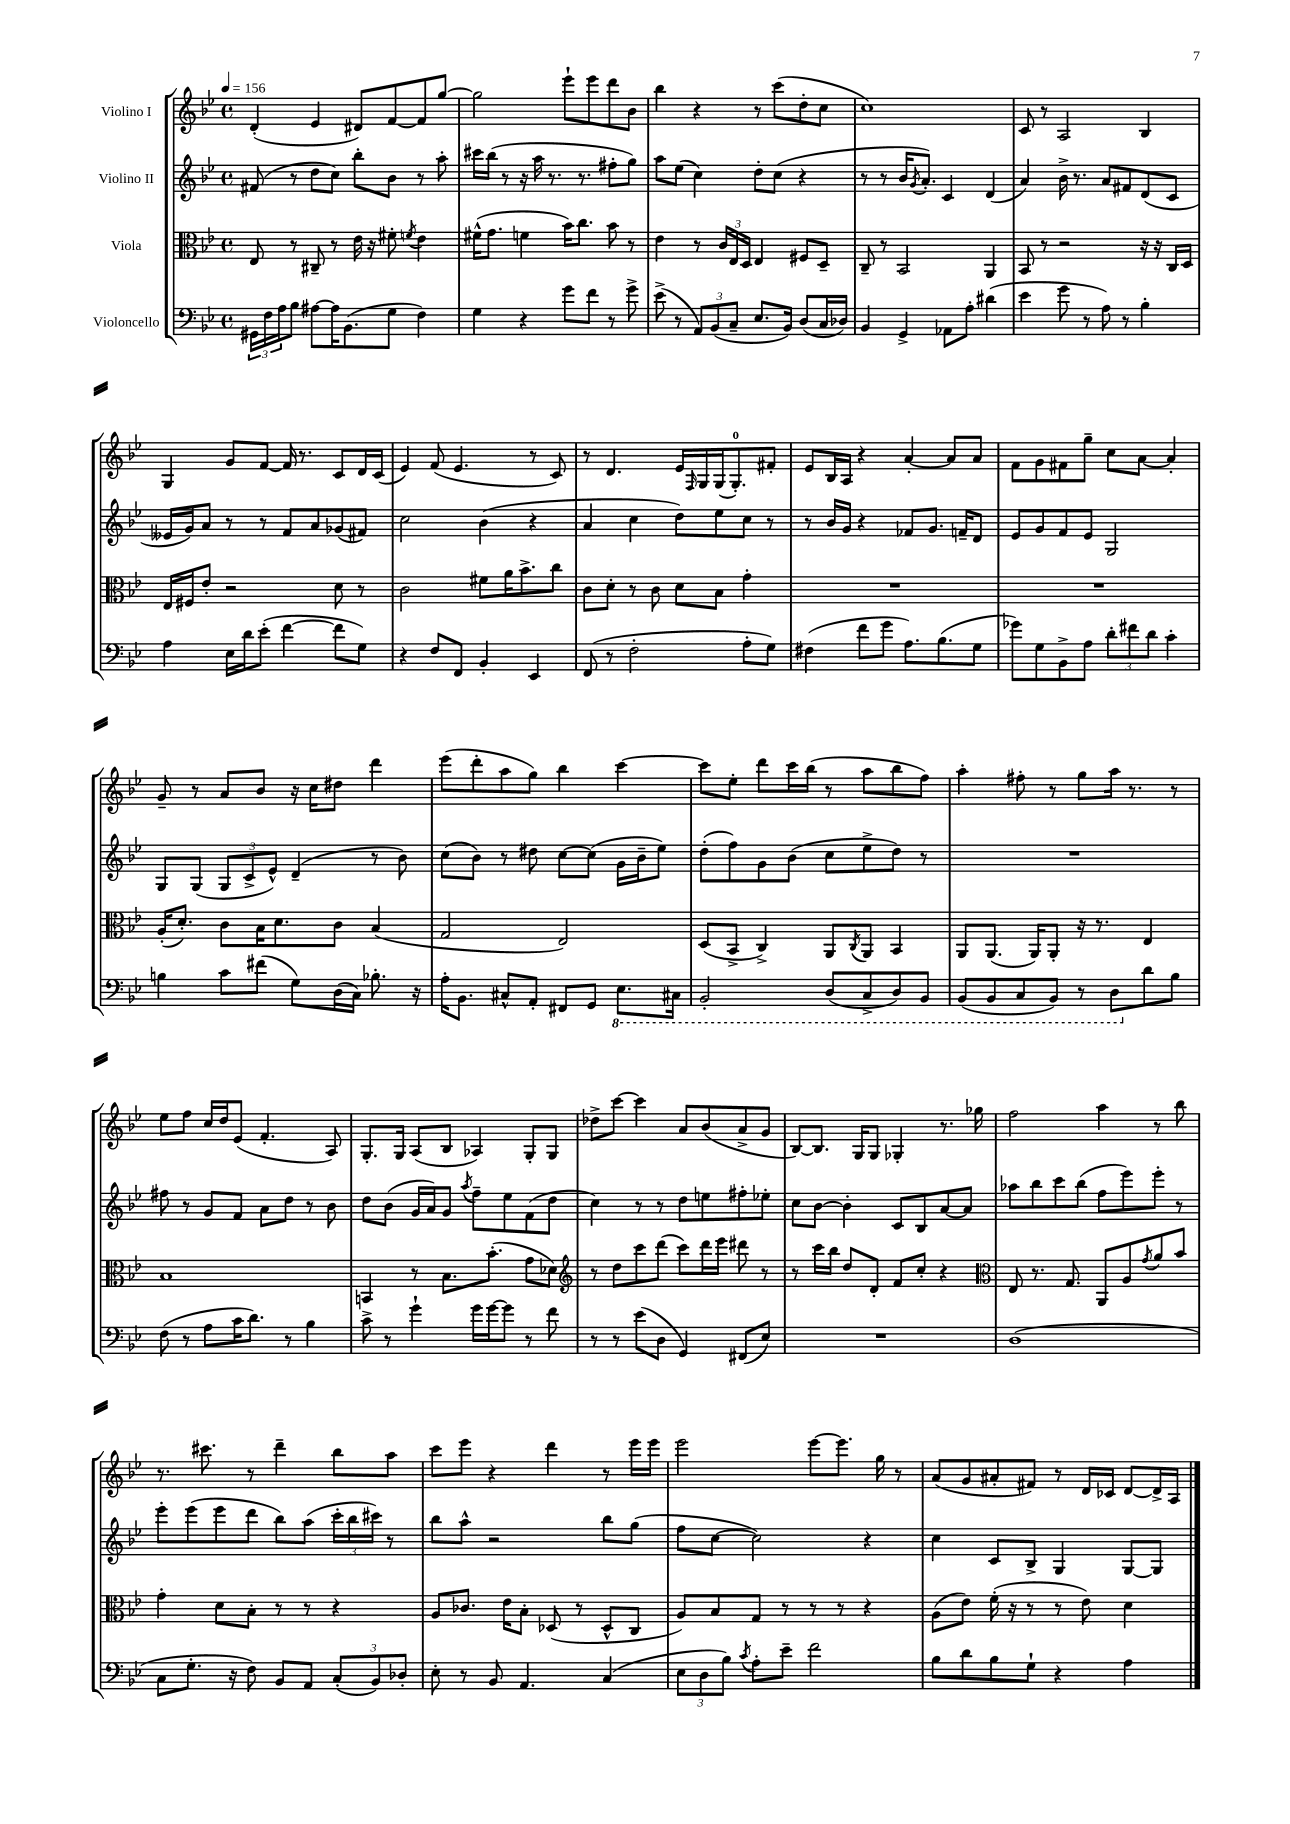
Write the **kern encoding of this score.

**kern	**kern	**kern	**kern
*staff4	*staff3	*staff2	*staff1
*clefF4	*clefC3	*clefG2	*clefG2
*k[b-e-]	*k[b-e-]	*k[b-e-]	*k[b-e-]
*M4/4	*M4/4	*M4/4	*M4/4
*met(c)	*met(c)	*met(c)	*met(c)
*MM156	*MM156	*MM156	*MM156
24GG#	8E-	(8f#	(4d'
24F	.	.	.
24A	.	.	.
8B-	8r	8r	.
[8A#	8C#~	8dd	4e-
16A#]	8r	8cc)	.
(8.BB-	.	.	.
.	16e-	8bb-'	8d#)
.	16r	.	.
8G	8f#'	8b-	[8f
.	8qf	.	.
4F)	4e-	8r	8f]
.	.	8aa'	[8gg
=	=	=	=
4G	(16f#^^	16ccc#	2gg]
.	8.g	(16bb-	.
.	.	8r	.
4r	4f	16r	.
.	.	16aa	.
.	.	8.r	.
8g	16b-)	.	8eee-`
.	8.cc	8.r	.
8f	.	.	8eee-
8r	8b-	8ff#'	8ddd
8g^	8r	8gg)	8b-
=	=	=	=
(8e-^	4e-	8aa	4bb-
8r	.	(8ee-	.
12AA)	8r	4cc)	4r
(12BB-	.	.	.
.	24c	.	.
12C~	24E-	.	.
.	24D	.	.
8.E-	4E-	8dd'	8r
.	.	(8cc	(8ccc
16BB-)	.	.	.
(8D	8F#	4r	8dd'
16C	8D~	.	8cc
16D-)	.	.	.
=	=	=	=
4BB-	8C~	8r	1cc)
.	8r	8r	.
4GG^	2BB-	16b-	.
.	.	8qg	.
.	.	8.a')	.
8AA-	.	4c	.
8A'	.	.	.
(4d#	4AA	(4d	.
=	=	=	=
4e-	8BB-	4a)	8c
.	8r	.	8r
8g	2r	16b-^	2A
.	.	8.r	.
8r	.	.	.
8A)	.	8a	.
8r	.	8f#	.
4B-'	16r	(8d	4B-
.	16r	.	.
.	16C	8c	.
.	16D	.	.
=	=	=	=
4A	16E-	16e--	4G
.	16F#	16g)	.
.	8e-'	8a	.
16E-	2r	8r	8g
16d	.	.	.
(8e-'	.	8r	[8f
[4f	.	8f	16f]
.	.	.	8.r
.	.	8a	.
8f]	8d	(8g-	8c
8G)	8r	8f#)	16d
.	.	.	(16c
=	=	=	=
4r	2c	2cc	4e-)
8F	.	.	(8f
8FF	.	.	4.e-
4BB-'	8f#	(4b-	.
.	16a	.	.
.	8.b-^	.	.
4EE-	.	4r	8r
.	8cc	.	8c)
=	=	=	=
(8FF	8c	4a	8r
8r	8d'	.	4.d
2F'	8r	4cc	.
.	8c	.	.
.	8d	8dd)	16e-
.	.	.	16qqF
.	.	.	16G
.	8B-	8ee-	(16G
.	.	.	8.G')
8A'	4g'	8cc	.
8G)	.	8r	8f#'
=	=	=	=
(4F#	1r	8r	8e-
.	.	16b-	16B-
.	.	16g	16A
8f	.	4r	4r
8g	.	.	.
8.A)	.	8f-	[4a'
.	.	8.g	.
(8.B-	.	.	.
.	.	.	8a]
.	.	16f~	.
8G	.	8d	8a
=	=	=	=
8g-)	1r	8e-	8f
8G	.	8g	8g
8BB-^	.	8f	8f#
8A	.	8e-	8gg~
12d'	.	2G	8cc
12f#	.	.	.
.	.	.	[8a
12d	.	.	.
4c'	.	.	4a']
=	=	=	=
4B	(16A'	8G	8g~
.	8.d')	.	.
.	.	(8G	8r
8c	8c	12G	8a
.	.	12c^	.
(8f#	16B-	.	8b-
.	.	12e-^^)	.
.	8.d	.	.
8G)	.	(4d~	16r
.	.	.	16cc
(16D	8c	.	8dd#
16C)	.	.	.
8.B-'	(4B-	8r	4ddd
.	.	8b-)	.
16r	.	.	.
=	=	=	=
16A'	2G	(8cc	(8eee-
8.BB-	.	.	.
.	.	8b-)	8ddd'
8C#^^	.	8r	8aa
8AA'	.	8dd#	8gg)
8FF#	2E-)	[8cc	4bb-
8GG	.	(8cc]	.
8.EE-	.	16g	[4ccc
.	.	16b-~	.
.	.	8ee-)	.
16CC#	.	.	.
=	=	=	=
2BBB-'	(8D	(8dd'	8ccc]
.	8BB-^	8ff)	8ee-'
.	4C^)	8g	8ddd
.	.	(8b-	16ccc
.	.	.	(16bb-
(8DD	8AA	8cc	8r
.	8qC	.	.
8CC^	8AA	8ee-^	8aa
8DD)	4BB-	8dd)	8bb-
8BBB-	.	8r	8ff)
=	=	=	=
(8BBB-	8AA	1r	4aa'
8BBB-	(8.AA	.	.
8CC	.	.	8ff#'
.	16AA)	.	.
8BBB-)	8AA'	.	8r
8r	16r	.	8gg
.	8.r	.	.
8DD	.	.	16aa
.	.	.	8.r
8d	4E-	.	.
8B-	.	.	8r
=	=	=	=
(8F	1B-	8ff#	8ee-
8r	.	8r	8ff
8A	.	8g	16cc
.	.	.	16dd
16c	.	8f	(8e-
8.d)	.	.	.
.	.	8a	4.f'
8r	.	8dd	.
4B-	.	8r	.
.	.	8b-	8A)
=	=	=	=
8c^	4BB	8dd	8.G'
8r	.	(8b-	.
.	.	.	16G
4g`	8r	16g	(8A
.	.	16a)	.
.	8.B-	8g	8B-
.	.	8qaa	.
16g	.	8ff~	4A-)
[16g	(8.b-'	.	.
8g]	.	8ee-	.
8r	8g	(8f	8G'
8f	8d-)	8dd	8G
=	=	=	=
*	*clefG2	*	*
8r	8r	4cc)	8dd-^
8r	8dd	.	[8ccc
(8e-	8ccc	8r	4ccc]
8D	(8ddd	8r	.
4GG)	8ccc)	8dd	8a
.	16ddd	8ee	(8b-
.	16eee-	.	.
(8FF#	8ddd#	8ff#'	8a^
8E-)	8r	8ee-'	8g
=	=	=	=
1r	8r	8cc	[8B-)
.	16ccc	[8b-	8.B-]
.	16bb-	.	.
.	8dd	4b-']	.
.	.	.	16G
.	8d'	.	8G
.	8f	8c	4G-'
.	8cc'	8B-	.
.	4r	[8a	8.r
.	.	8a]	.
.	.	.	16gg-
=	=	=	=
*	*clefC3	*	*
(1D	8E-	8aa-	2ff
.	8.r	8bb-	.
.	.	8ccc	.
.	8.G	.	.
.	.	(8bb-	.
.	8AA	8ff	4aa
.	8A	8eee-)	.
.	8qg	.	.
.	8a	8eee-'	8r
.	8b-	8r	8bb-
=	=	=	=
8C	4g'	8eee-'	8.r
8.G'	.	(8eee-	.
.	.	.	8.ccc#
.	8d	8eee-	.
16r	.	.	.
8F)	8B-'	8ddd	8r
8BB-	8r	8bb-)	4ddd~
8AA	8r	(8aa	.
(12C'	4r	24ccc'	8bb-
.	.	24bb-	.
12BB-)	.	24ccc#)	.
.	.	8r	8aa
12D-'	.	.	.
=	=	=	=
8E-'	8A	8bb-	8ccc
8r	8.c-	8aa^^	8eee-
8BB-	.	2r	4r
.	16e-	.	.
4.AA	8B-'	.	.
.	(8D-	.	4ddd
.	8r	.	.
(4C	8D-^^	8bb-	8r
.	8C	(8gg	16eee-
.	.	.	16eee-
=	=	=	=
12E-	8A)	8ff	2eee-
12D	.	.	.
.	8B-	[8cc	.
12B-)	.	.	.
8qc	.	.	.
8A'	8G	2cc])	.
8e-~	8r	.	.
2f	8r	.	[8eee-
.	8r	.	8.eee-]
.	4r	4r	.
.	.	.	16gg
.	.	.	8r
=	=	=	=
8B-	(8A	4cc	(8a
8d	8e-)	.	8g
8B-	(16f'	8c	8a#'
.	16r	.	.
8G`	8r	8B-^	8f#)
4r	8r	4G	8r
.	8e-)	.	16d
.	.	.	16c-
4A	4d	[8G	[8d
.	.	8G]	16d^]
.	.	.	16A
==	==	==	==
*-	*-	*-	*-
